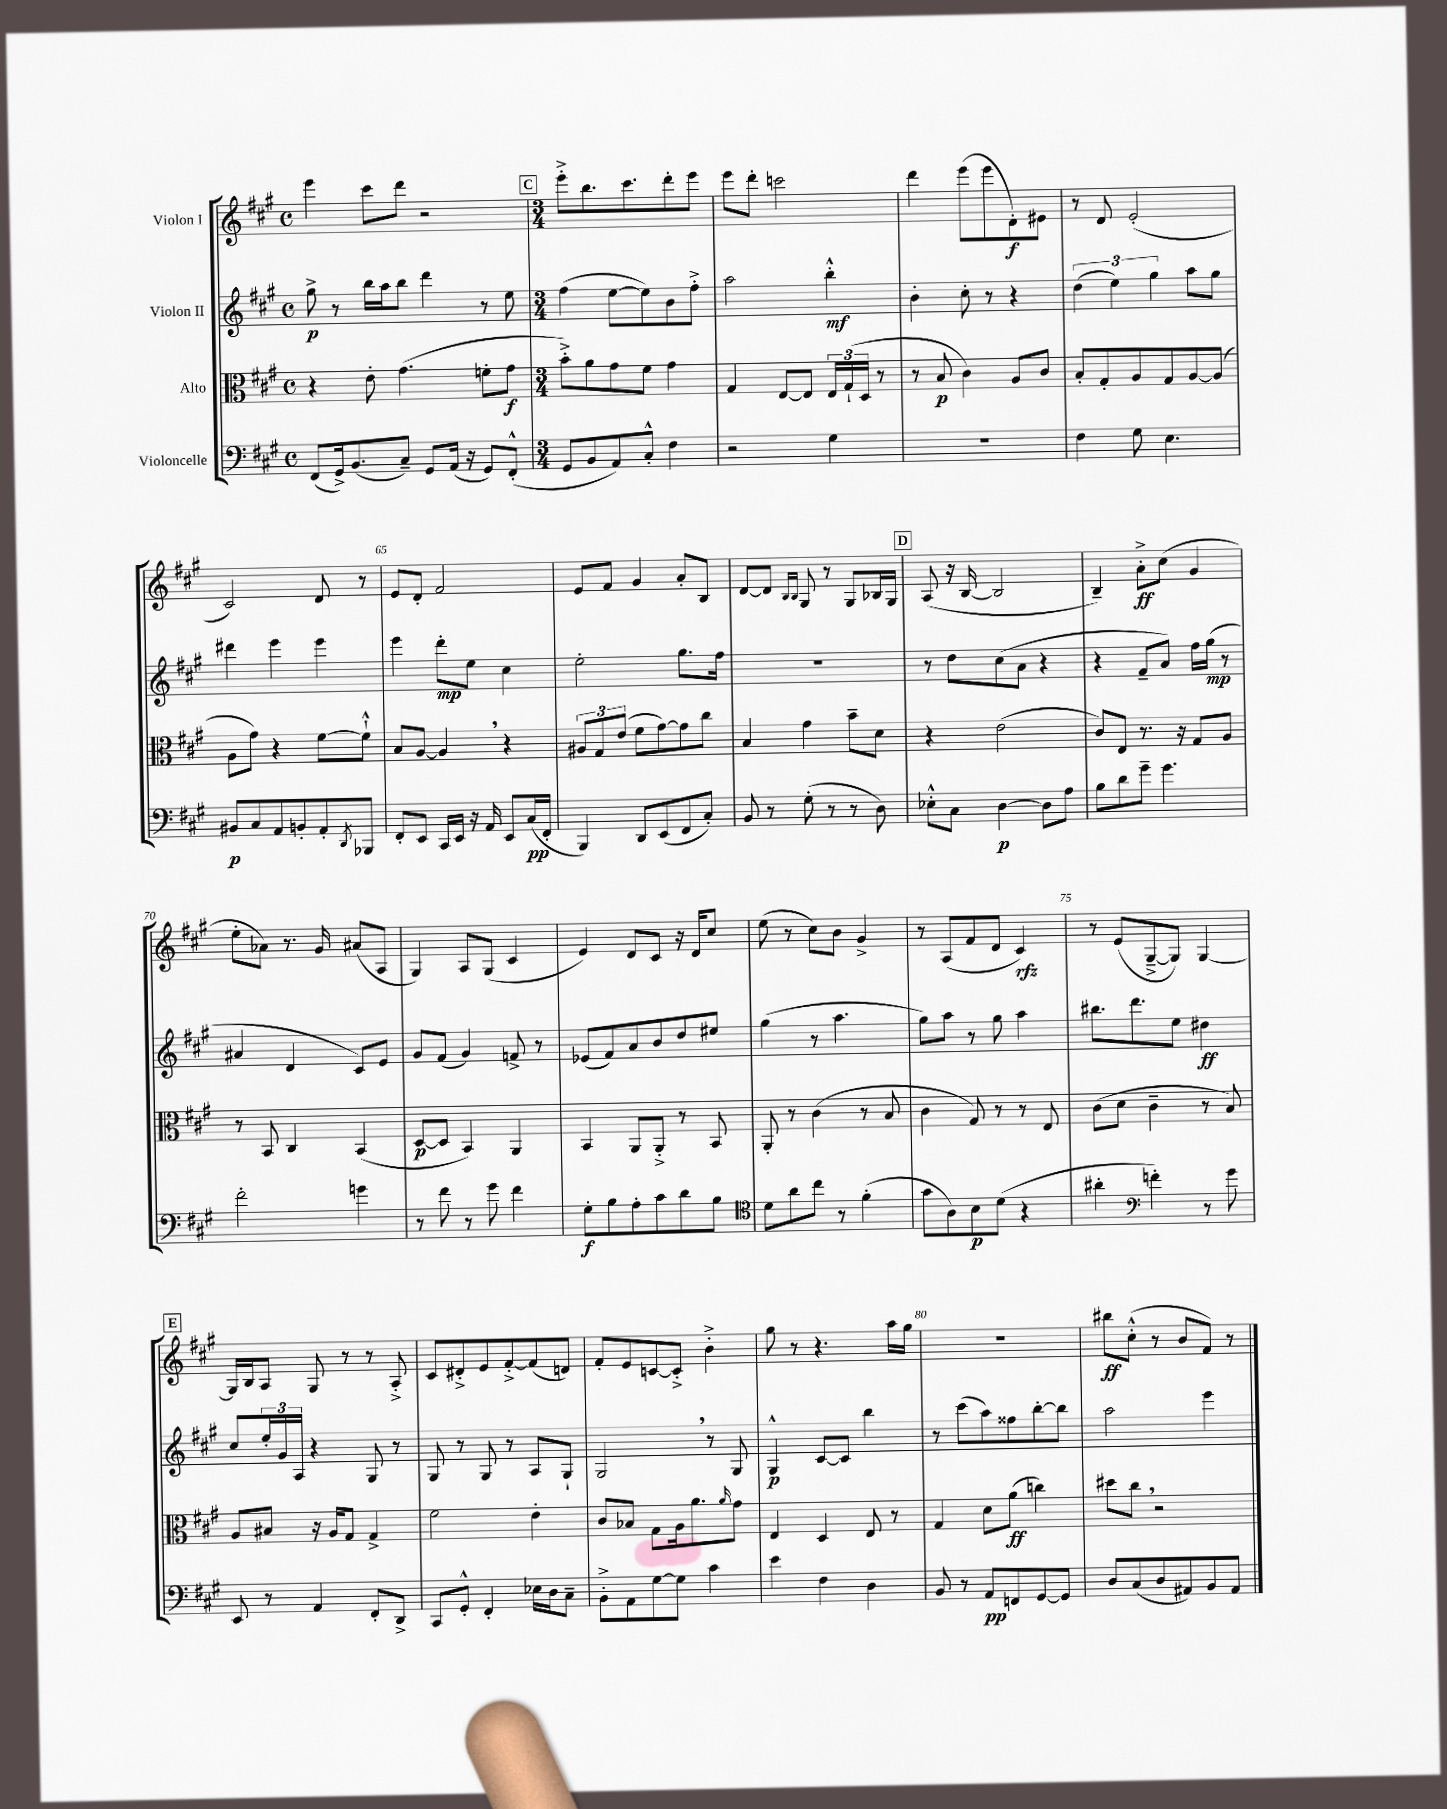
<<
\new StaffGroup <<
\new Staff = "s0" \with { instrumentName = "Violon I" } {
    \clef treble \key a \major \defaultTimeSignature \time 4/4
    e'''4 cis'''8 d'''8 r2 |
    \mark \markup { \box "C" } \numericTimeSignature \time 3/4 e'''8-.-> b''8. cis'''8. d'''8-. e'''8 |
    e'''8 d'''8-. c'''2 |
    d'''4 e'''8( e'''8 d'8-.\f) eis'8 |
    r8 d'8 e'2-.( |
    cis'2) d'8 r8 |
    e'8 d'8-. fis'2 |
    e'8 fis'8 gis'4 a'8-. b8 |
    d'8~ d'8 \grace { b16 b16 } gis8 r8 gis8 bes16 gis16 |
    \mark \markup { \box "D" } a8( r16 b16~ b2 |
    b4--) a'8-.->\ff cis''8( gis'4 |
    e''8-. aes'8) r8. gis'16 ais'8( a8 |
    gis4) a8 gis8( cis'4 |
    e'4) d'8 cis'8 r16 d'16 cis''8 |
    e''8( r8 cis''8) b'8 gis'4-> |
    r8 a8( fis'8 d'8 cis'4\rfz) |
    r8 e'8( gis8~---> gis8) gis4~ |
    \mark \markup { \box "E" } gis16 b16 a8 gis8 r8 r8 a8-.-> |
    cis'8 dis'8-.-> e'8 fis'8~-.-> fis'8( d'8) |
    fis'8-. e'8 c'8~ c'8-.-> b'4-.-> |
    gis''8 r8 r4. a''16 gis''16 |
    R2. |
    bis''8\ff cis''8-.-^( r8 b'8 fis'8) r8 \bar "|." |
}
\new Staff = "s1" \with { instrumentName = "Violon II" } {
    \clef treble \key a \major \defaultTimeSignature \time 4/4
    gis''8->\p r8 b''16 a''16 b''8 d'''4 r8 e''8 |
    \mark \markup { \box "C" } \numericTimeSignature \time 3/4 fis''4( e''8~ e''8) b'8 fis''8-.-> |
    a''2 b''4-.-^\mf |
    b'4-. cis''8-. r8 r4 |
    \tuplet 3/2 { d''4( e''4) gis''4 } a''8 gis''8 |
    dis'''4 e'''4 e'''4 |
    e'''4 d'''8-.\mp e''8 cis''4 |
    e''2-. gis''8. fis''16 |
    R2. |
    \mark \markup { \box "D" } r8 d''8 cis''8( a'8 r4 |
    r4 fis'8-- a'8) fis''16 gis''16\mp( r8 |
    ais'4 d'4 cis'8) e'8 |
    gis'8 fis'8( gis'4) f'8-> r8 |
    ees'8( fis'8) a'8 b'8 d''8 eis''8 |
    gis''4( r8 a''4. |
    gis''8) a''8 r8 gis''8 a''4 |
    bis''8. d'''8. e''8 dis''4\ff |
    \mark \markup { \box "E" } cis''8 \tuplet 3/2 { e''16-. gis'16 a16 } r4 gis8 r8 |
    gis8 r8 gis8 r8 a8 gis8-! |
    gis2 \breathe r8 gis8 |
    gis4-^\p cis'8~ cis'8 b''4 |
    r8 cis'''8( a''8) fisis''8 b''8~-. b''8 |
    a''2 e'''4 \bar "|." |
}
\new Staff = "s2" \with { instrumentName = "Alto" } {
    \clef alto \key a \major \defaultTimeSignature \time 4/4
    r4 e'8-. gis'4.( f'8-. gis'8\f |
    \mark \markup { \box "C" } \numericTimeSignature \time 3/4 b'8-.->) a'8 gis'8 fis'8 gis'4 |
    gis4 e8~ e8 \tuplet 3/2 { e16 gis16-!( d16 } r8 |
    r8 b8\p cis'4) a8 cis'8 |
    b8-. gis8-. a8 gis8 a8~ a8( |
    a8 gis'8) r4 fis'8~ fis'8-!-^ |
    b8 a8~ a4 \breathe r4 |
    \tuplet 3/2 { ais8 gis8 e'8( } fis'8 gis'8~) gis'8 cis''8 |
    b4 gis'4 b'8-- d'8 |
    \mark \markup { \box "D" } r4 e'2( |
    cis'8) e8 r8. r16 gis8 a8 |
    r8 b,8 cis4 b,4( |
    d8~\p d8 b,4) a,4 |
    b,4 a,8 a,8-.-> r8 b,8 |
    a,8-. r8 cis'4( r8 b8 |
    cis'4 gis8) r8 r8 e8 |
    cis'8( d'8 cis'4-- r8 b8) |
    \mark \markup { \box "E" } a8 bis8 r16 a16 gis8 gis4-> |
    fis'2 e'4-. |
    cis'8 bes8 gis8 a16 a'8. \grace { a'16 } gis'8 |
    e4 d4 e8 r8 |
    gis4 d'8 a'8\ff( c''4) |
    dis''8 cis''8 \breathe r2 \bar "|." |
}
\new Staff = "s3" \with { instrumentName = "Violoncelle" } {
    \clef bass \key a \major \defaultTimeSignature \time 4/4
    fis,8( gis,16->) b,8.( cis8--) gis,8 a,16( r16 gis,8) fis,8-.-^( |
    \mark \markup { \box "C" } \numericTimeSignature \time 3/4 gis,8 b,8 a,8) cis8-.-^ fis4 |
    r2 gis4 |
    R2. |
    fis4 gis8 e4. |
    bis,8\p cis8 a,8 b,8-. a,8-. \acciaccatura { d,8 } bes,,8 |
    fis,8-. e,8 cis,16 e,16 r16 a,16 e,8 cis16\pp( fis,16-. |
    b,,4) d,8 e,8( fis,8 cis8-.) |
    b,8 r8 gis8-.( r8 r8 d8) |
    \mark \markup { \box "D" } ees8-.-^ cis8 d4~\p d8 a8 |
    b8 d'8 gis'8-- gis'4. |
    fis'2-. g'4 |
    r8 fis'8 r8 gis'8 fis'4 |
    gis8-.\f b8 a8-. cis'8 d'8 b8 |
    \clef tenor d'8 a'8 cis''8 r8 fis'4-.( |
    gis'8 a8) b8\p d'8( r4 |
    ais'4-. \clef bass f'4-.) r8 gis'8 |
    \mark \markup { \box "E" } e,8 r8 a,4 fis,8-. d,8-> |
    cis,8 gis,8-.-^ fis,4-. ees16 d16 cis8-- |
    b,8-.-> a,8 gis8~ gis8 cis'4 |
    e'4 fis4 d4 |
    b,8 r8 a,8\pp f,8 gis,8~ gis,8 |
    d8 cis8( d8 ais,8) b,8 ais,8 \bar "|." |
}
>>
>>
\layout { \context { \Score currentBarNumber = #59 \override BarNumber.break-visibility = ##(#f #t #t) barNumberVisibility = #(every-nth-bar-number-visible 5) } }
